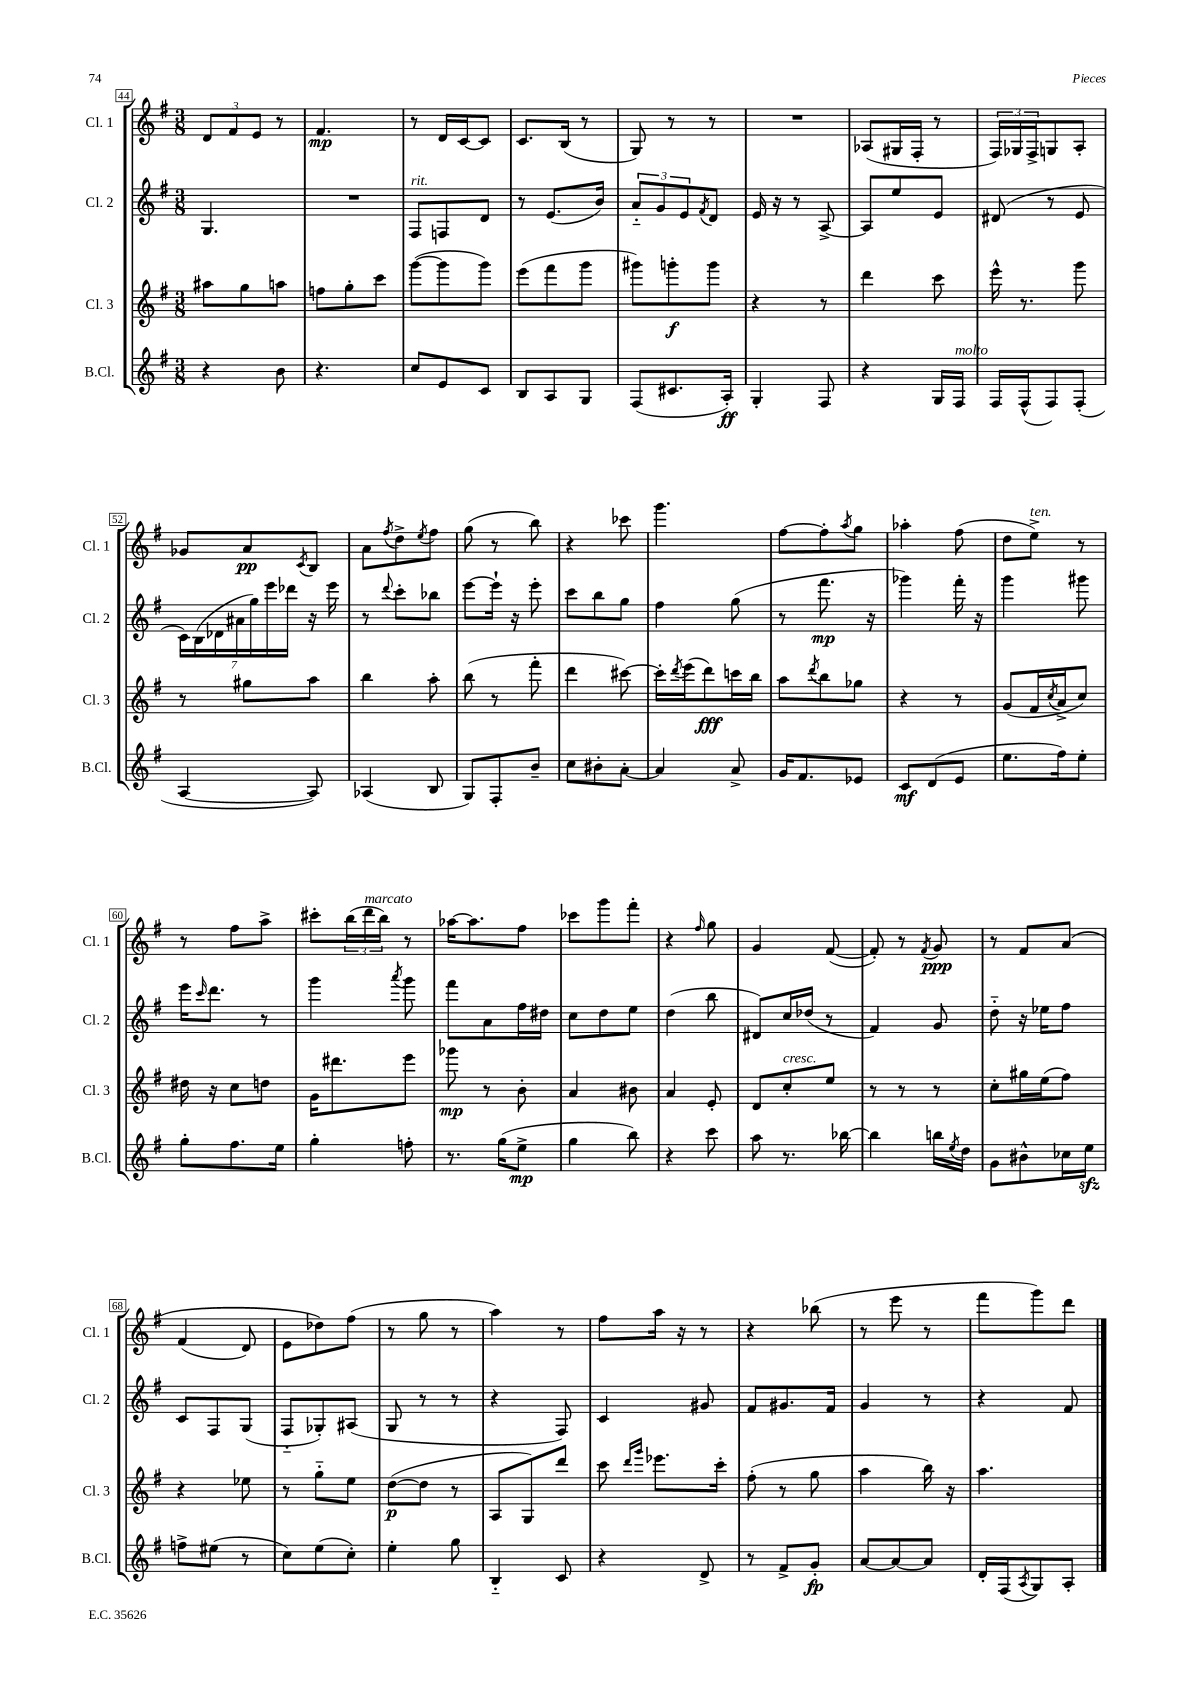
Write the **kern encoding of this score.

**kern	**dynam	**kern	**dynam	**kern	**dynam	**kern	**dynam
*part4	*part4	*part3	*part3	*part2	*part2	*part1	*part1
*staff4	*staff4	*staff3	*staff3	*staff2	*staff2	*staff1	*staff1
*I"B.Cl.	*	*I"Cl. 3	*	*I"Cl. 2	*	*I"Cl. 1	*
*I'B.Cl.	*	*I'Cl. 3	*	*I'Cl. 2	*	*I'Cl. 1	*
*clefG2	*	*clefG2	*	*clefG2	*	*clefG2	*
*k[f#]	*	*k[f#]	*	*k[f#]	*	*k[f#]	*
*M3/8	*	*M3/8	*	*M3/8	*	*M3/8	*
=44	=44	=44	=44	=44	=44	=44	=44
4r	.	8aa#X\L	.	4.G/	.	12d/L	.
.	.	.	.	.	.	12f#/	.
.	.	8gg\	.	.	.	.	.
.	.	.	.	.	.	12e/J	.
8b\	.	8aan\J	.	.	.	8r	.
=45	=45	=45	=45	=45	=45	=45	=45
4.r	.	8ffn\L	.	4.r	.	4.f#/	mp
.	.	8gg'\	.	.	.	.	.
.	.	8ccc\J	.	.	.	.	.
=46	=46	=46	=46	=46	=46	=46	=46
!	!	!	!	!LO:TX:a:i:t=rit.	!	!	!
8cc/L	.	([8ggg\L	.	8F#/L	.	8r	.
8e/	.	8ggg\]	.	8Fn/	.	16d/LL	.
.	.	.	.	.	.	[16c/J	.
8c/J	.	8ggg\J)	.	8d/J	.	8c/J]	.
=47	=47	=47	=47	=47	=47	=47	=47
8B/L	.	(8eee\L	.	8r	.	8.c/L	.
8A/	.	8fff#\	.	(8.e/L	.	.	.
.	.	.	.	.	.	(16B/Jk	.
8G/J	.	8ggg\J	.	.	.	8r	.
.	.	.	.	16b/Jk)	.	.	.
=48	=48	=48	=48	=48	=48	=48	=48
(8F#/L	.	8ggg#X\L)	.	12a/L	.	8G/)	.
.	.	.	.	12g/	.	.	.
8.c#X/	.	8gggn'\	f	.	.	8r	.
.	.	.	.	12e/	.	.	.
.	.	.	.	8qf#/	.	.	.
.	.	8ggg\J	.	8d/J	.	8r	.
16A'/Jk)	ff	.	.	.	.	.	.
=49	=49	=49	=49	=49	=49	=49	=49
4G'/	.	4r	.	16e/	.	4.r	.
.	.	.	.	16r	.	.	.
.	.	.	.	8r	.	.	.
8F#/	.	8r	.	[8A^/	.	.	.
=50	=50	=50	=50	=50	=50	=50	=50
4r	.	4ddd\	.	8A/L]	.	(8A-X/L	.
.	.	.	.	8ee/	.	16G#X/L	.
.	.	.	.	.	.	16F#'/JJ	.
16G/LL	.	8ccc\	.	8e/J	.	8r	.
!LO:TX:a:i:t=molto	!	!	!	!	!	!	!
16F#/JJ	.	.	.	.	.	.	.
=51	=51	=51	=51	=51	=51	=51	=51
16F#/LL	.	16eee^^\	.	(8d#X/	.	24F#/LL)	.
.	.	.	.	.	.	24G-X/	.
(16F#^^/J	.	8.r	.	.	.	.	.
.	.	.	.	.	.	24F#^/J	.
8F#/)	.	.	.	8r	.	8Gn/	.
(8F#'/J	.	8ggg\	.	8e/	.	8A'/J	.
!!LO:LB:g=z
=52	=52	=52	=52	=52	=52	=52	=52
[4A/	.	8r	.	28c\LL)	.	8g-X/L	.
.	.	.	.	(28B\	.	.	.
.	.	.	.	28d-X\	.	.	.
.	.	.	.	28a#X\	.	.	.
.	.	8gg#X\L	.	.	.	8a/	pp
.	.	.	.	28gg\)	.	.	.
.	.	.	.	28eee\	.	.	.
.	.	.	.	28ddd-X\JJ	.	.	.
.	.	.	.	.	.	8qc/	.
8A/])	.	8aa\J	.	16r	.	8B/J	.
.	.	.	.	16eee\	.	.	.
=53	=53	=53	=53	=53	=53	=53	=53
(4A-X/	.	4bb\	.	8r	.	8a\L	.
.	.	.	.	8qqddd/	.	8qff#/	.
.	.	.	.	8ccc'\L	.	8dd^\	.
.	.	.	.	.	.	8qee/	.
8B/	.	8aa'\	.	8bb-X\J	.	8ff#\J	.
=54	=54	=54	=54	=54	=54	=54	=54
8G/L)	.	(8bb\	.	[8eee\L	.	(8gg\	.
8F#'/	.	8r	.	16eee`\Jk]	.	8r	.
.	.	.	.	16r	.	.	.
8b~/J	.	8fff#'\	.	8eee'\	.	8bb\)	.
=55	=55	=55	=55	=55	=55	=55	=55
8cc\L	.	4ddd\	.	8ccc\L	.	4r	.
8b#X'\	.	.	.	8bb\	.	.	.
[8a'\J	.	[8ccc#X\)	.	8gg\J	.	8ccc-X\	.
=56	=56	=56	=56	=56	=56	=56	=56
4a/]	.	16ccc#'\LL]	.	4ff#\	.	4.ggg\	.
.	.	8qddd/	.	.	.	.	.
.	.	(16eee\J	.	.	.	.	.
.	.	8ddd\)	fff	.	.	.	.
8a^/	.	16cccn\L	.	(8gg\	.	.	.
.	.	16bb\JJ	.	.	.	.	.
=57	=57	=57	=57	=57	=57	=57	=57
16g/KL	.	8aa\L	.	8r	.	[8ff#\L	.
8.f#/	.	.	.	.	.	.	.
.	.	8qddd/	.	.	.	.	.
.	.	8bb\	.	8.fff#\	mp	8ff#'\]	.
.	.	.	.	.	.	8qaa/	.
8e-X/J	.	8gg-X\J	.	.	.	8gg\J	.
.	.	.	.	16r	.	.	.
=58	=58	=58	=58	=58	=58	=58	=58
8c/L	mf	4r	.	4ggg-X\)	.	4aa-X'\	.
(8d/	.	.	.	.	.	.	.
8e/J	.	8r	.	16fff#'\	.	(8ff#\	.
.	.	.	.	16r	.	.	.
=59	=59	=59	=59	=59	=59	=59	=59
8.ee\L	.	(8g/L	.	4ggg\	.	8dd\L	.
!	!	!	!	!	!	!LO:TX:a:i:t=ten.	!
.	.	16f#/L	.	.	.	8ee^\J)	.
.	.	8qcc/	.	.	.	.	.
16ff#\k)	.	16a^/J	.	.	.	.	.
8ee'\J	.	8cc/J)	.	8ggg#X\	.	8r	.
!!LO:LB:g=z
=60	=60	=60	=60	=60	=60	=60	=60
8gg'\L	.	16dd#X\	.	16eee\KL	.	8r	.
.	.	.	.	16qqccc/	.	.	.
.	.	16r	.	8.ddd\J	.	.	.
8.ff#\	.	8cc\L	.	.	.	8ff#\L	.
.	.	8ddn\J	.	8r	.	8aa^\J	.
16ee\Jk	.	.	.	.	.	.	.
=61	=61	=61	=61	=61	=61	=61	=61
4gg'\	.	16g\KL	.	4ggg\	.	8ccc#X'\L	.
.	.	8.ddd#X\	.	.	.	.	.
.	.	.	.	.	.	(24bb\L	.
!	!	!	!	!	!	!LO:TX:a:i:t=marcato	!
.	.	.	.	.	.	24ddd\	.
.	.	.	.	.	.	24bb\JJ)	.
.	.	.	.	8qaaa/	.	.	.
8ffn'\	.	8eee\J	.	8ggg\	.	8r	.
=62	=62	=62	=62	=62	=62	=62	=62
8.r	.	8ggg-X\	mp	8fff#\L	.	[16aa-X\KL	.
.	.	.	.	.	.	8.aa-\]	.
.	.	8r	.	8a\	.	.	.
(16gg\KL	.	.	.	.	.	.	.
8ee^\J	mp	8b'\	.	16ff#\L	.	8ff#\J	.
.	.	.	.	16dd#X\JJ	.	.	.
=63	=63	=63	=63	=63	=63	=63	=63
4gg\	.	4a/	.	8cc\L	.	8ccc-X\L	.
.	.	.	.	8dd\	.	8ggg\	.
8bb\)	.	8b#X\	.	8ee\J	.	8fff#'\J	.
=64	=64	=64	=64	=64	=64	=64	=64
4r	.	4a/	.	(4dd\	.	4r	.
.	.	.	.	.	.	16qqff#/	.
8ccc\	.	8e'/	.	8bb\	.	8gg\	.
=65	=65	=65	=65	=65	=65	=65	=65
8aa\	.	8d/L	.	8d#X/L)	.	4g/	.
!	!	!LO:TX:a:i:t=cresc.	!	!	!	!	!
8.r	.	8cc'/	.	16cc/L	.	.	.
.	.	.	.	(16dd-X/JJ	.	.	.
.	.	8ee/J	.	8r	.	([8f#/	.
[16bb-X\	.	.	.	.	.	.	.
=66	=66	=66	=66	=66	=66	=66	=66
4bb-\]	.	8r	.	4f#/)	.	8f#'/])	.
.	.	8r	.	.	.	8r	.
.	.	.	.	.	.	8qf#/	.
16bbn\LL	.	8r	.	8g/	.	8g/	ppp
8qee/	.	.	.	.	.	.	.
16dd\JJ	.	.	.	.	.	.	.
=67	=67	=67	=67	=67	=67	=67	=67
8g\L	.	8cc'\L	.	8dd\	.	8r	.
8b#X^^\	.	16gg#X\L	.	16r	.	8f#/L	.
.	.	(16ee\J	.	16ee-X\KL	.	.	.
16cc-X\L	.	8ff#\J)	.	8ff#\J	.	(8a/J	.
16eezz\JJ	.	.	.	.	.	.	.
!!LO:LB:g=z
=68	=68	=68	=68	=68	=68	=68	=68
8ffn^\L	.	4r	.	8c/L	.	(4f#/	.
(8ee#X\J	.	.	.	8F#/	.	.	.
8r	.	8ee-X\	.	(8G/J	.	8d/)	.
=69	=69	=69	=69	=69	=69	=69	=69
8cc\L)	.	8r	.	8F#/L	.	8e\L	.
(8ee\	.	8gg\L	.	8G-X'/)	.	8dd-X\)	.
8cc'\J)	.	8ee\J	.	(8A#X/J	.	(8ff#\J	.
=70	=70	=70	=70	=70	=70	=70	=70
4ee'\	.	([8dd\L	p	8G/	.	8r	.
.	.	8dd\J]	.	8r	.	8gg\	.
8gg\	.	8r	.	8r	.	8r	.
=71	=71	=71	=71	=71	=71	=71	=71
4B/	.	8A/L	.	4r	.	4aa\)	.
.	.	8G/)	.	.	.	.	.
8c/	.	8ddd/J	.	8F#/)	.	8r	.
=72	=72	=72	=72	=72	=72	=72	=72
4r	.	8ccc\	.	4c/	.	8ff#\L	.
.	.	16qqddd/LL	.	.	.	.	.
.	.	16qqggg/JJ	.	.	.	.	.
.	.	8.eee-X\L	.	.	.	16aa\Jk	.
.	.	.	.	.	.	16r	.
8d^/	.	.	.	8g#X/	.	8r	.
.	.	16ccc'\Jk	.	.	.	.	.
=73	=73	=73	=73	=73	=73	=73	=73
8r	.	(8ff#'\	.	8f#/L	.	4r	.
8f#^/L	.	8r	.	8.g#X/	.	.	.
8g'/J	fp	8gg\	.	.	.	(8bb-X\	.
.	.	.	.	16f#/Jk	.	.	.
=74	=74	=74	=74	=74	=74	=74	=74
[8a/L	.	4aa\	.	4g/	.	8r	.
8a/_	.	.	.	.	.	8eee\	.
8a/J]	.	16bb\)	.	8r	.	8r	.
.	.	16r	.	.	.	.	.
=75	=75	=75	=75	=75	=75	=75	=75
16d'/LL	.	4.aa\	.	4r	.	8fff#\L	.
(16F#/J	.	.	.	.	.	.	.
8qA/	.	.	.	.	.	.	.
8G/)	.	.	.	.	.	8ggg\)	.
8A'/J	.	.	.	8f#/	.	8ddd\J	.
==	==	==	==	==	==	==	==
*-	*-	*-	*-	*-	*-	*-	*-
